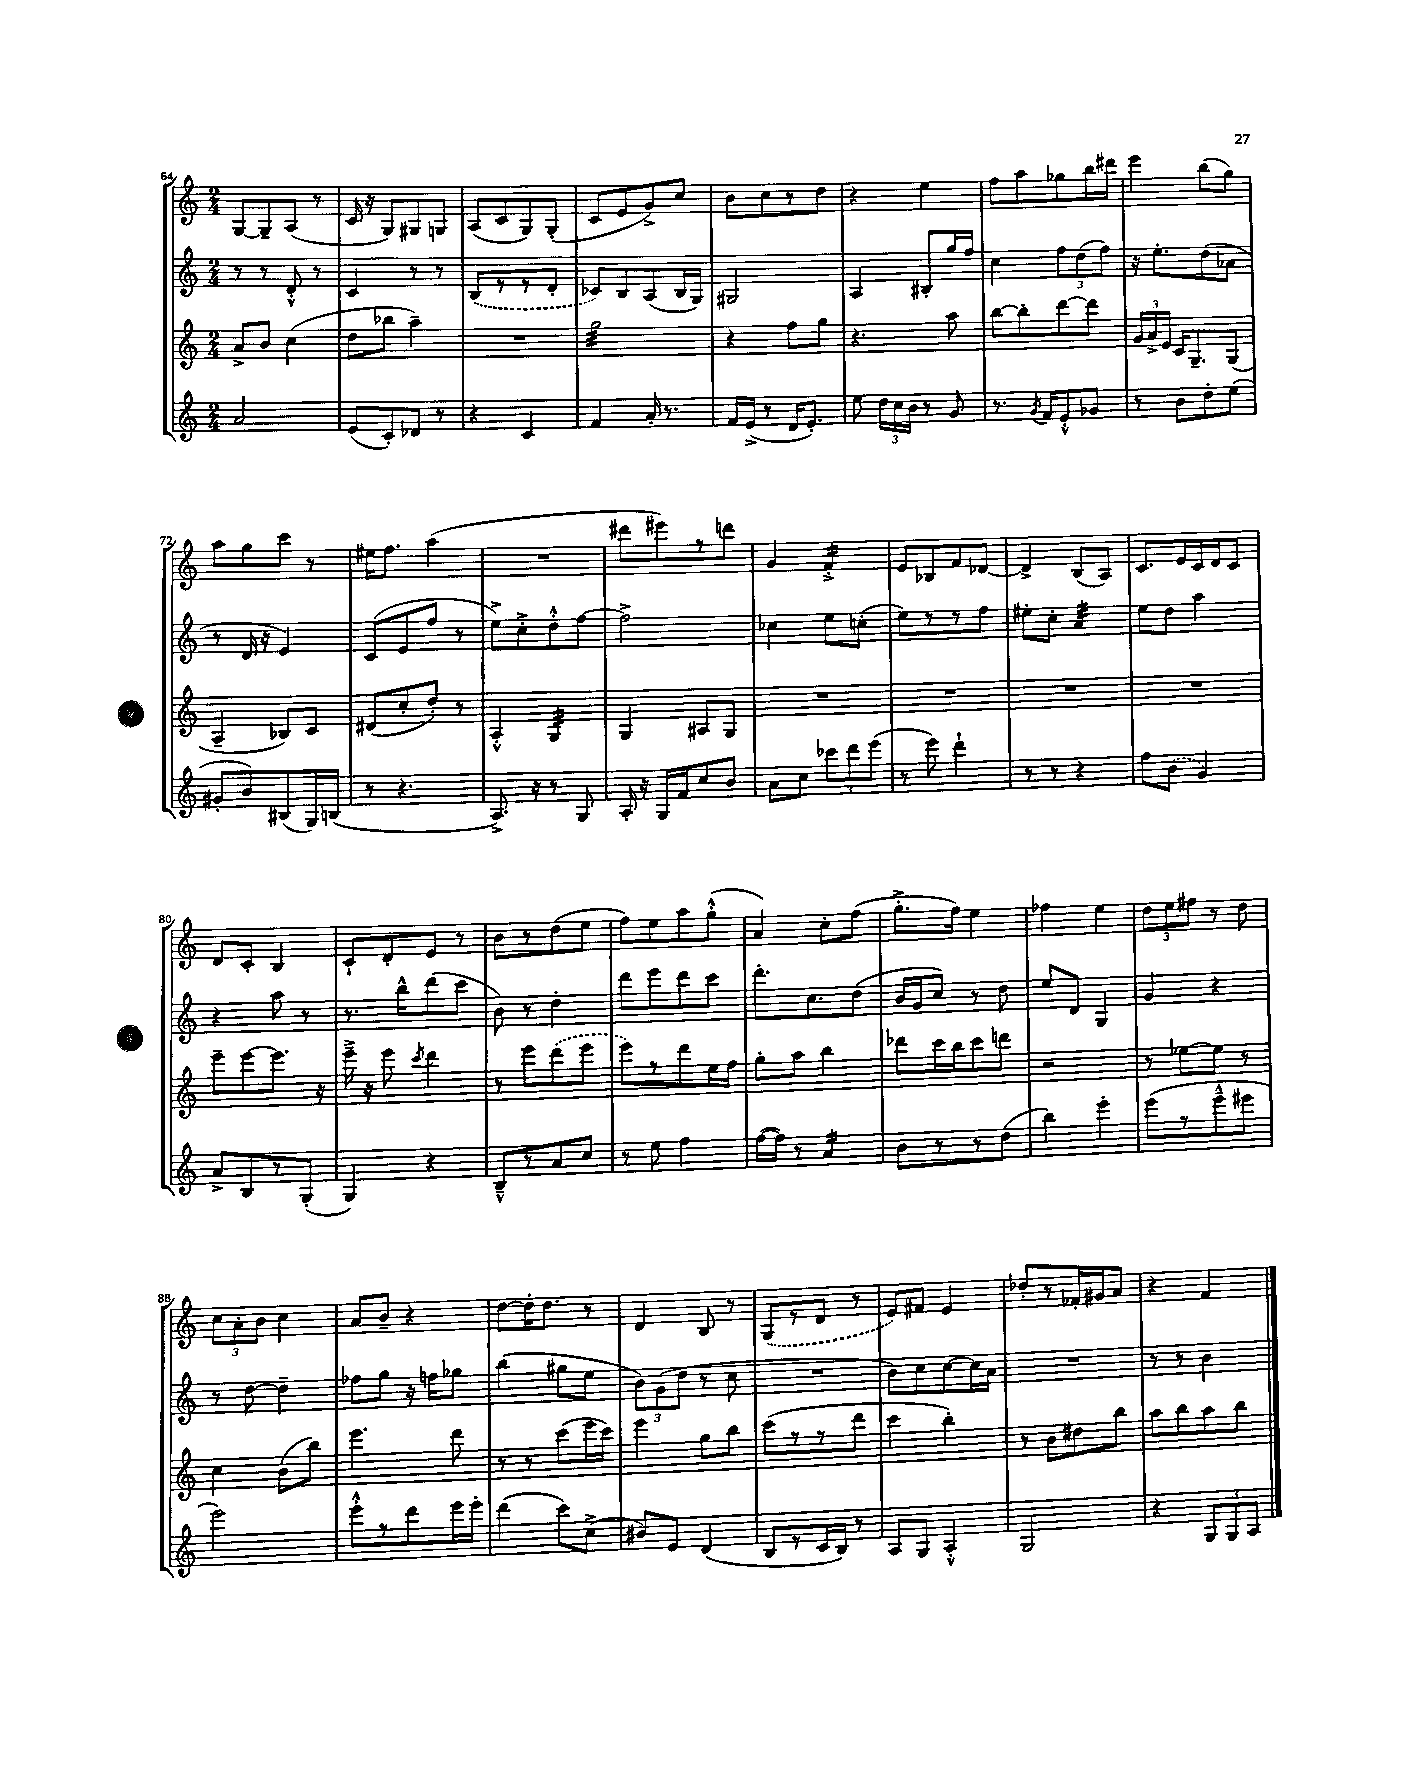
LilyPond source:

<<
\new StaffGroup <<
\new Staff = "s0" {
    \clef treble \key c \major \numericTimeSignature \time 2/4
    \autoBeamOff g8[~ g8-- a8]( r8 |
    c'16 r16 g8[) gis8 g8] |
    a8[( c'8 g8) g8]-.( |
    c'8[ e'8 g'8->) c''8] |
    b'8[ c''8 r8 d''8] |
    r4 e''4 |
    f''8[ a''8 ges''8 b''16 dis'''16] |
    e'''4 b''8[( g''8]) |
    a''8[ g''8 c'''8] r8 |
    eis''16[ f''8.] a''4( |
    R2 |
    dis'''8[ eis'''8) r8 d'''8] |
    g'4 f'4:16-.-> |
    e'8[ bes8 f'8 des'8]~ |
    des'4-> b8[( a8]) |
    c'8.[ e'16 c'16 d'16 c'8] |
    d'8[ c'8]-. b4 |
    c'8[-! d'8-. e'8] r8 |
    b'8[ r8 d''8( e''8] |
    f''8[) e''8 a''8 g''8]-.-^( |
    a'4) c''8[-. f''8]( |
    g''8.[-.-> f''16]) e''4 |
    fes''4 e''4 |
    \tuplet 3/2 { d''8[ e''8 fis''8] } r8 d''8 |
    \tuplet 3/2 { c''8[ a'8-. b'8] } c''4 |
    a'8[ b'8]-- r4 |
    d''8[~ d''16-. d''8.] r8 |
    d'4 b8 r8 |
    \once \slurDashed g8[( r8 d'8] r8 |
    e'8[) fis'8] e'4 |
    des''8[-. r8 fes'16-. gis'16 a'8] |
    r4 f'4 \bar "|." |
}
\new Staff = "s1" {
    \clef treble \key c \major \numericTimeSignature \time 2/4
    \autoBeamOff r8 r8 d'8-.-^ r8 |
    c'4 r8 r8 |
    \once \slurDashed b8[( r8 r8 d'8]-. |
    ces'8[) b8 a8( b16 g16]) |
    gis2 |
    a4 bis8[-. g''16 f''16] |
    c''4 \tuplet 3/2 { f''8[ d''8( f''8]) } |
    r16 e''8.[-. d''8( aes'8] |
    r8 d'16 r16 e'4) |
    c'8[( e'8 f''8] r8 |
    e''8[->) c''8-.-> d''8-.-^ f''8]~ |
    f''2-> |
    ces''4 e''8[ c''8]-.( |
    e''8[) r8 r8 f''8] |
    eis''8[-. c''8]-. a'4:32 |
    e''8[ d''8] a''4 |
    r4 a''8 r8 |
    r8. b''16[-^ d'''8( c'''8] |
    b'8) r8 d''4-. |
    d'''8[ e'''8 d'''8 c'''8] |
    d'''8.[-. c''8. d''8]( |
    b'16[ g'16 c''8]) r8 d''8 |
    e''8[ d'8] g4 |
    g'4 r4 |
    r8 d''8~ d''4-- |
    fes''8[ g''8] r16 f''16[ ges''8] |
    b''4( gis''8[ e''8] |
    \tuplet 3/2 { b'8[) g'8( d''8] } r8 c''8 |
    R2 |
    b'8[) c''8 c''8~ c''16 a'16] |
    R2 |
    r8 r8 b'4 \bar "|." |
}
\new Staff = "s2" {
    \clef treble \key c \major \numericTimeSignature \time 2/4
    \autoBeamOff a'8[-> b'8] c''4( |
    d''8[ bes''8] a''4--) |
    R2 |
    g''2:32 |
    r4 f''8[ g''8] |
    r4. a''8 |
    b''8[~ b''8-. d'''8~ d'''8] |
    \tuplet 3/2 { g'16[ a'16-> e'16] } c'16[ g8.-- g8]( |
    a4-- bes8[) c'8] |
    dis'8[( c''8-. d''8]-.) r8 |
    a4-.-^ g4:32 |
    g4 ais8[ g8] |
    R2 |
    R2 |
    R2 |
    R2 |
    e'''8[-- e'''8~ e'''8.] r16 |
    e'''16---> r16 e'''8 \acciaccatura { c'''8 } d'''4 |
    r8 e'''8[ \once \slurDashed d'''8( e'''8] |
    e'''8[) r8 d'''8 e''16 f''16] |
    g''8[-. a''8] b''4 |
    des'''8[ c'''16 b''16 c'''8 d'''8] |
    r2 |
    r8 ees''8[~ ees''8] r8 |
    c''4 b'8[( b''8]) |
    e'''4. d'''8 |
    r8 r8 c'''8[( e'''16 c'''16]) |
    e'''4 g''8[ b''8] |
    c'''8[( r8 r8 d'''8] |
    c'''4 b''4-.) |
    r8 b'8[ dis''8 b''8] |
    a''8[ b''8 a''8 b''8] \bar "|." |
}
\new Staff = "s3" {
    \clef treble \key c \major \numericTimeSignature \time 2/4
    \autoBeamOff a'2 |
    e'8[( c'8-.) des'8] r8 |
    r4 c'4 |
    f'4 a'16-. r8. |
    f'16[ e'16]->( r8 d'16[ e'8.]-.) |
    e''8 \tuplet 3/2 { d''16[ c''16 b'16] } r8 g'8 |
    r8. \acciaccatura { g'8 } f'16[ e'8-.-^ ges'8] |
    r8 b'8[ d''8-. e''8]( |
    gis'8[-. b'8) bis8( g16) b16]( |
    r8 r4. |
    a8.->) r16 r8 g8 |
    a16-. r16 g16[ f'16 c''8 b'8] |
    a'8[ c''8] \tuplet 3/2 { ces'''8[ d'''8 e'''8]( } |
    r8 e'''8) d'''4-! |
    r8 r8 r4 |
    f''8[ \once \slurDashed b'8]( g'4) |
    a'8[-> b8 r8 g8]-.( |
    g4) r4 |
    b8[---^ r8 a'8 c''8] |
    r8 e''8 f''4 |
    f''16[~( f''16]) r8 a'4:16 |
    b'8[ r8 r8 d''8]( |
    b''4) e'''4-. |
    e'''8[( r8 e'''8---^ eis'''8] |
    e'''2) |
    e'''8[-.-^ r8 d'''8 e'''16 e'''16]-. |
    d'''4( c'''8[) c''8]->( |
    bis'8[) e'8] d'4( |
    b8[ r8 c'16 b16]) r8 |
    a8[ g8] a4-.-^ |
    g2 |
    r4 \tuplet 3/2 { g8[ g8 a8] } \bar "|." |
}
>>
>>
\layout { \context { \Score currentBarNumber = #64 } }
